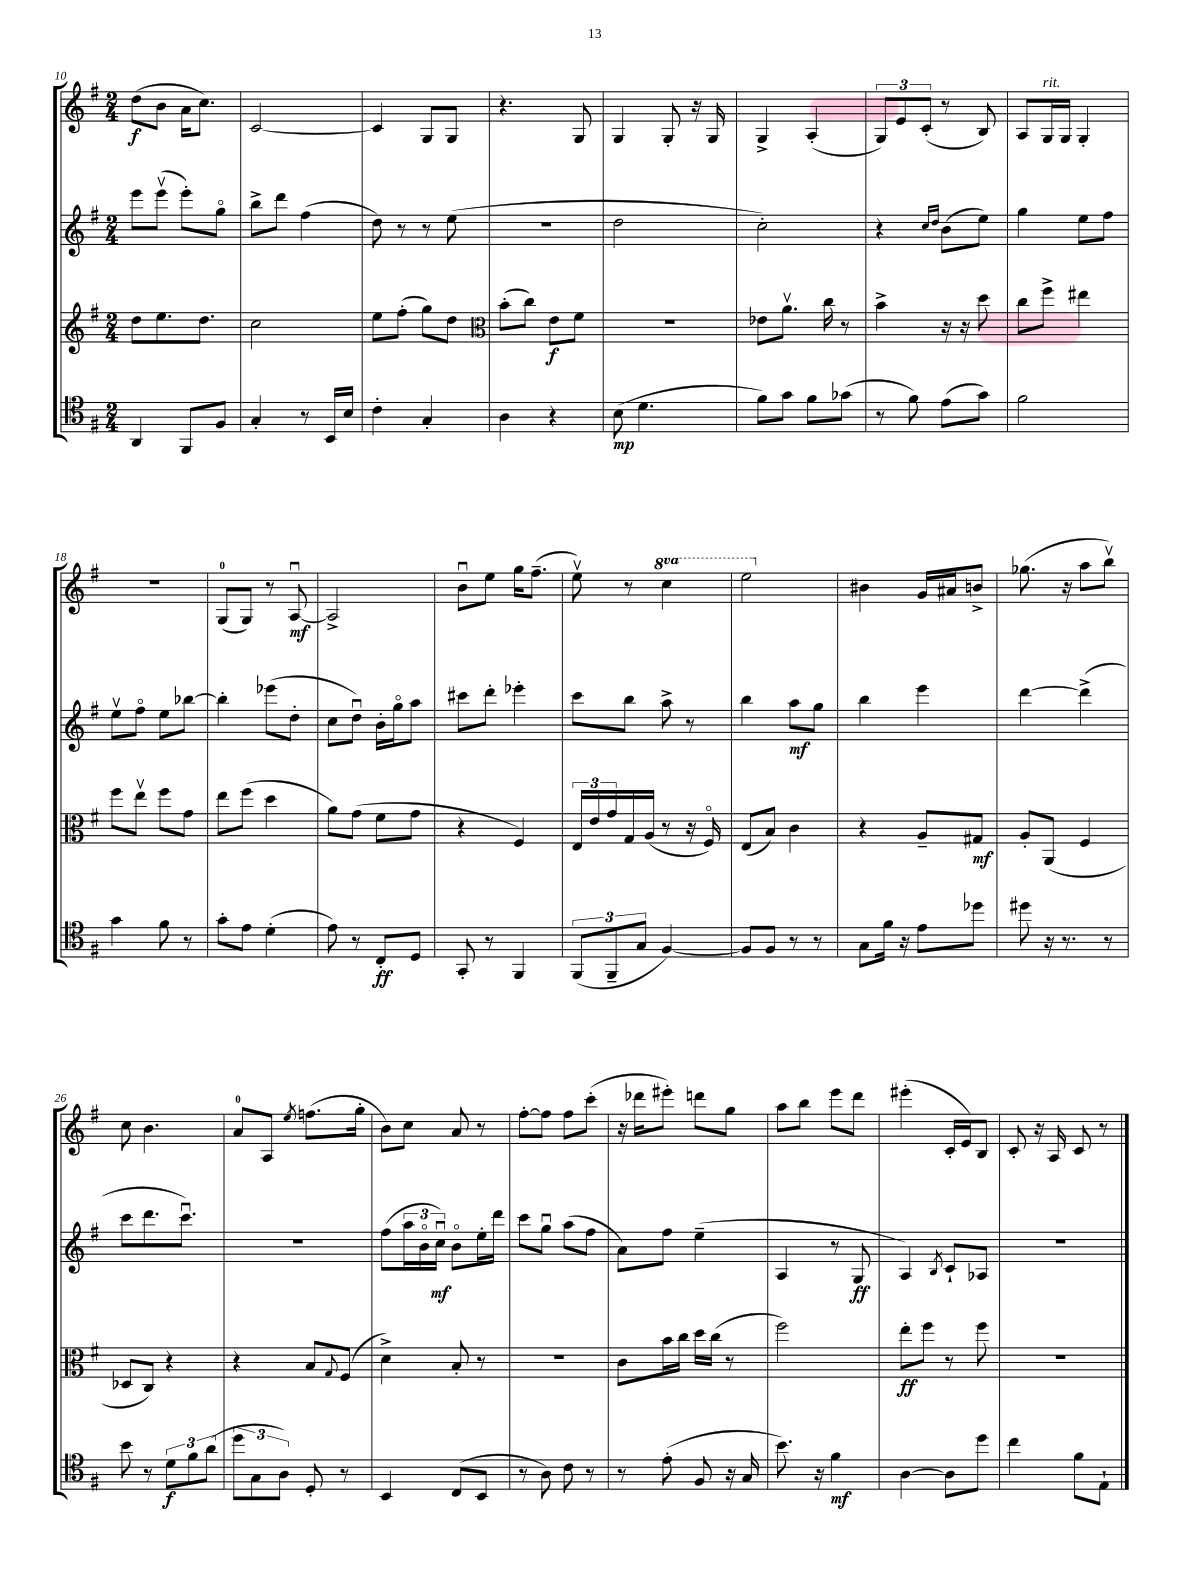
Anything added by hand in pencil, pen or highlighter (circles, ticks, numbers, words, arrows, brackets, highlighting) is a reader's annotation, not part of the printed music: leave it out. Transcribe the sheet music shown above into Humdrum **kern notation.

**kern	**kern	**kern	**kern
*staff4	*staff3	*staff2	*staff1
*clefC4	*clefG2	*clefG2	*clefG2
*k[f#]	*k[f#]	*k[f#]	*k[f#]
*M2/4	*M2/4	*M2/4	*M2/4
4AA/	8dd\L	8eee\L	(8dd\L
.	8.ee\	(8eeev\J	8b\J
8FF#/L	.	8eee'\L)	16a\LK
.	8.dd\J	.	8.cc\J)
8F#/J	.	8ggo\J	.
=	=	=	=
4G'/	2cc\	8bb^\L	[2c/
.	.	8ddd\J	.
8r	.	(4ff#\	.
16BB/LL	.	.	.
16B/JJ	.	.	.
=	=	=	=
4c'\	8ee\L	8dd\)	4c/]
.	(8ff#'\J	8r	.
4G'/	8gg\L)	8r	8G/L
.	8dd\J	(8ee\	8G/J
=	=	=	=
*	*clefC3	*	*
4A\	(8b'\L	2r	4.r
.	8cc\J)	.	.
4r	8e\L	.	.
.	8f#\J	.	8G/
=	=	=	=
(8B\	2r	2dd\	4G/
4.d\	.	.	.
.	.	.	8G'/
.	.	.	16r
.	.	.	16G/
=	=	=	=
8f#\L)	8e-\L	2cc'\)	4G^/
8g\J	8.av\J	.	.
8f#\L	.	.	(4A'/
.	16cc\	.	.
(8g-\J	8r	.	.
=	=	=	=
8r	4b^\	4r	12G/L)
.	.	.	12e/
8f#\)	.	.	.
.	.	.	(12c'/J
.	.	16qqcc/LL	.
.	.	16qqdd/JJ	.
(8e\L	16r	(8b\L	8r
.	16r	.	.
8g\J)	8dd\	8ee\J)	8B/)
=	=	=	=
2f#\	8cc\L	4gg\	8A/L
.	8ff#^\J	.	16G/L
.	.	.	16G/JJ
.	4ee#\	8ee\L	4G'/
.	.	8ff#\J	.
=	=	=	=
4g\	8ff#\L	8eev\L	2r
.	8eev\J	8ff#o\J	.
8f#\	8ff#\L	8ee\L	.
8r	8g\J	[8bb-\J	.
=	=	=	=
8g'\L	8ee\L	4bb-'\]	(8G/L
8e\J	(8ff#\J	.	8G/J)
(4d'\	4dd\	(8eee-\L	8r
.	.	8dd'\J	[8Au/
=	=	=	=
8e\)	8a\L)	8cc\L	2A^/]
8r	(8g\J	8ddu\J)	.
8C'/L	8f#\L	16b'\LL	.
.	.	16ggo\J	.
8D/J	8g\J	8aa\J	.
=	=	=	=
8GG'/	4r	8ccc#\L	8bu\L
8r	.	8ddd'\J	8ee\J
4FF#/	4F#/)	4eee-'\	16gg\LK
.	.	.	(8.ff#~\J
=	=	=	=
(12FF#/L	24E/LL	8ccc\L	8eev\)
.	24e/	.	.
12FF#~/	24g/	.	.
.	16G/	8bb\J	8r
12G/J	.	.	.
.	(16A/JJ	.	.
[4F#/)	8r	8aa^\	4ccc\
.	16r	8r	.
.	16F#o/)	.	.
=	=	=	=
8F#/]L	(8E/L	4bb\	2eee\
8F#/J	8B/J)	.	.
8r	4c\	8aa\L	.
8r	.	8gg\J	.
=	=	=	=
8G\L	4r	4bb\	4b#\
16f#\Jk	.	.	.
16r	.	.	.
8e\L	8A~/L	4eee\	16g/LL
.	.	.	16a#/J
8dd-\J	8G#/J	.	8b^/J
=	=	=	=
8dd#\	8A'/L	[4ddd\	(8.gg-\
16r	(8AA/J	.	.
8.r	.	.	16r
.	4F#/	(4ddd^\]	8aa\L
8r	.	.	8bbv\J)
=	=	=	=
8b\	8D-/L	8ccc\L	8cc\
8r	8C/J)	8.ddd\	4.b\
12d\L	4r	.	.
.	.	8.cccu\J)	.
12f#\	.	.	.
(12a\J	.	.	.
=	=	=	=
12dd\L	4r	2r	8a/L
12G\	.	.	.
.	.	.	8A/J
12A\J)	.	.	.
.	.	.	8qee/
8D'/	8B/L	.	(8.ff\L
.	8qqG/	.	.
8r	(8F#/J	.	.
.	.	.	16gg'\Jk
=	=	=	=
4BB/	4d^\)	(8ff#\L	8b\L)
.	.	24aa\L	8cc\J
.	.	24bo\	.
.	.	24ccu\JJ)	.
(8C/L	8B'/	8bo\L	8a/
8BB/J	8r	16ee'\L	8r
.	.	16ddd\JJ	.
=	=	=	=
8r	2r	8ccc\L	[8ff#'\L
8A\)	.	8ggu\J	8ff#\]J
8c\	.	(8aa\L	8ff#\L
8r	.	8ff#\J	(8ccc'\J
=	=	=	=
8r	8c\L	8a\L)	16r
.	.	.	16ddd-\LK
(8e'\	16b\L	8ff#\J	8eee#'\J)
.	16cc\JJ	.	.
8F#/	16dd\LL	(4ee~\	8ddd\L
.	(16cc\JJ	.	.
16r	8r	.	8gg\J
16G/	.	.	.
=	=	=	=
8.b\)	2ff#\)	4A/	8aa\L
.	.	.	8bb\J
16r	.	.	.
4f#\	.	8r	8eee\L
.	.	8G/	8ddd\J
=	=	=	=
[4A\	8ee'\L	4A/)	(4eee#'\
.	8ff#\J	.	.
.	.	8qB/	.
8A\]L	8r	8c`/L	16c'/LL
.	.	.	16e/J)
8dd\J	8ff#\	8A-/J	8B/J
=	=	=	=
4cc\	2r	2r	8c'/
.	.	.	16r
.	.	.	16A/
8f#\L	.	.	8c/
8E`\J	.	.	8r
==	==	==	==
*-	*-	*-	*-
